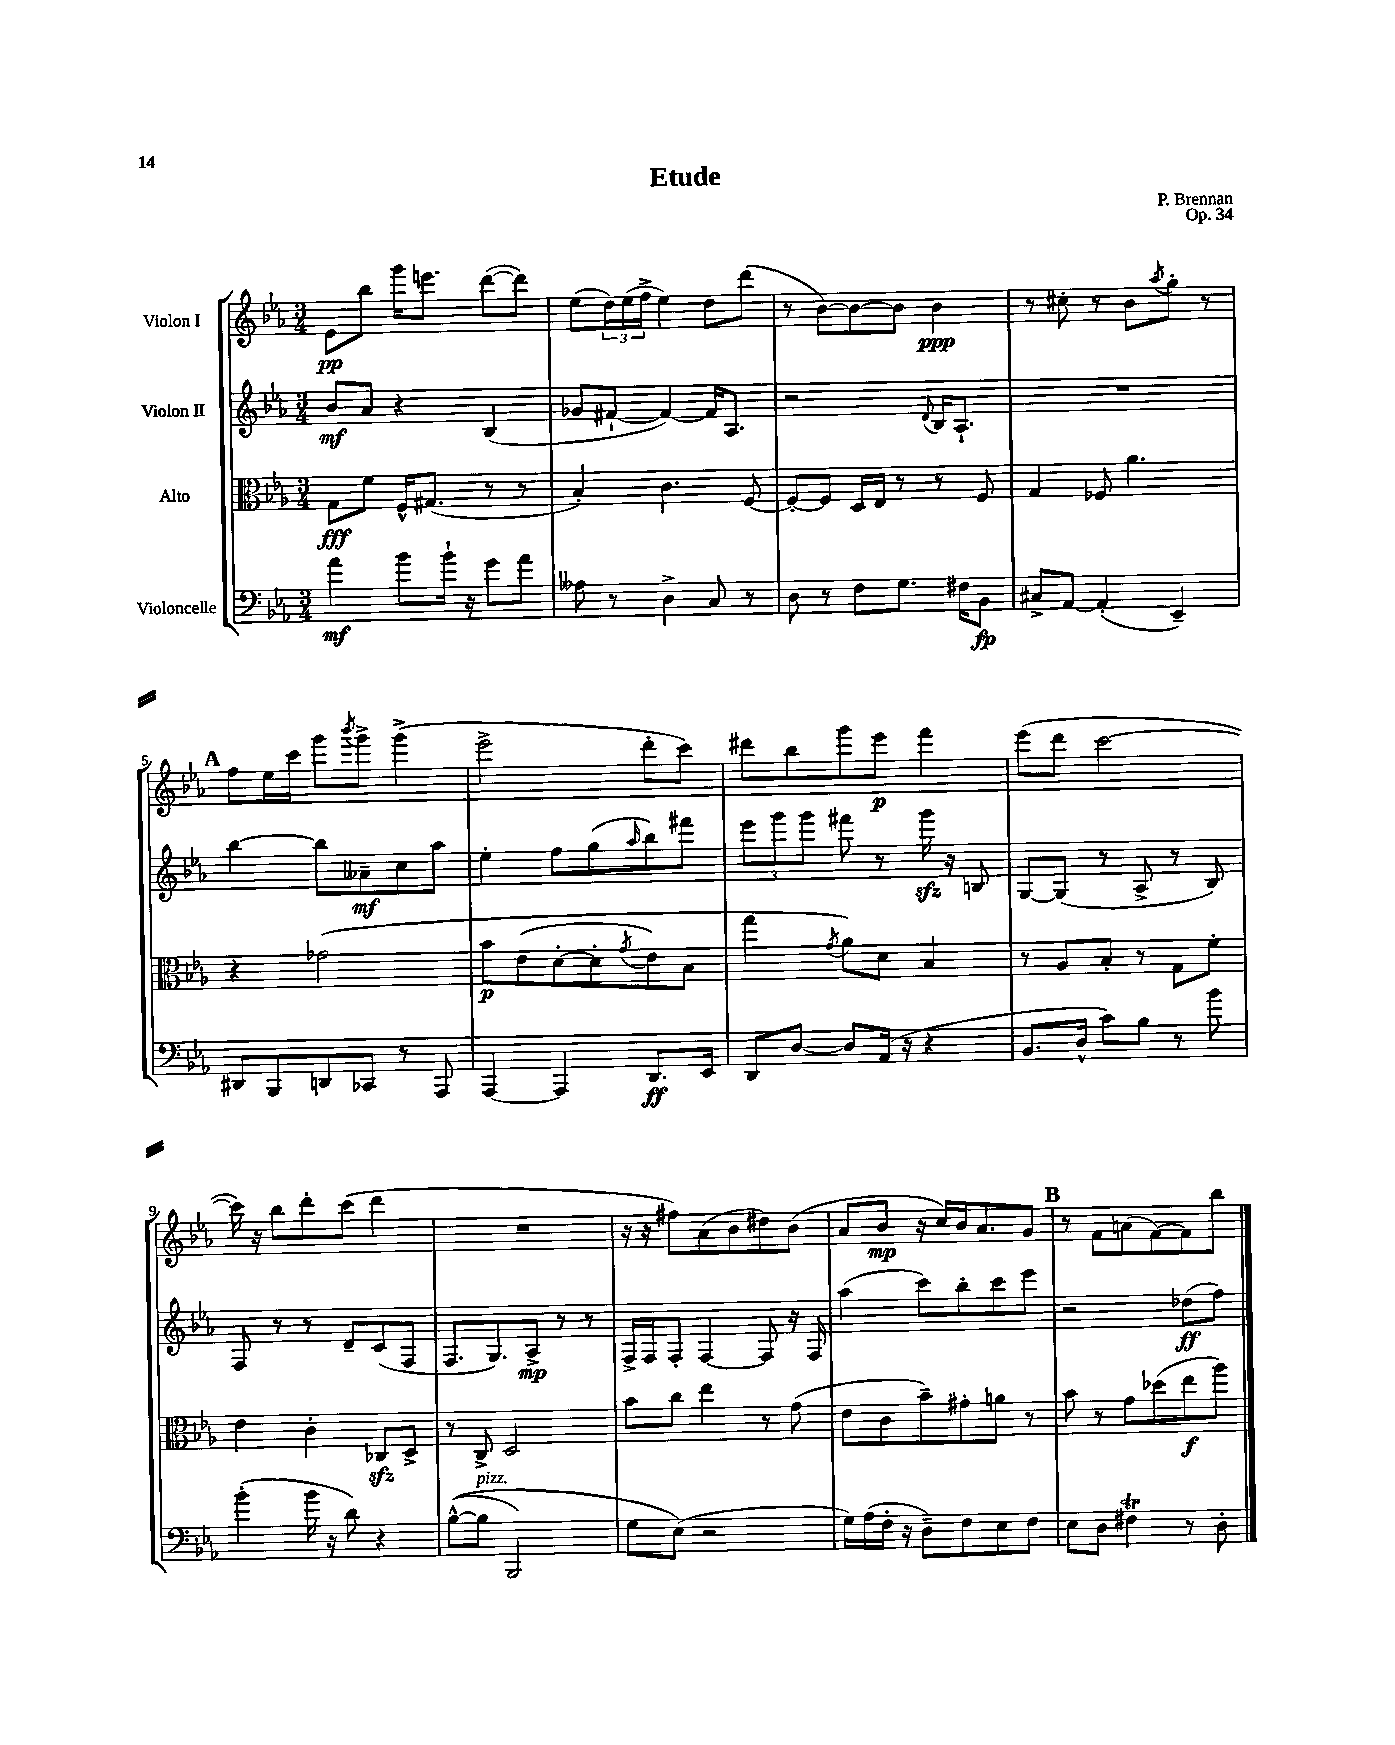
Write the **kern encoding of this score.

**kern	**kern	**kern	**kern
*staff4	*staff3	*staff2	*staff1
*clefF4	*clefC3	*clefG2	*clefG2
*k[b-e-a-]	*k[b-e-a-]	*k[b-e-a-]	*k[b-e-a-]
*M3/4	*M3/4	*M3/4	*M3/4
4a-	8G	8b-	8e-
.	8f	8a-	8bb-
8b-	16F^^	4r	16ggg
.	(8.G#	.	8.eee
16b-`	.	.	.
16r	.	.	.
8g	8r	(4B-	([8ddd
8a-	8r	.	8ddd])
=	=	=	=
8A--	4B-')	8g-	(8ee-
8r	.	[8f#`	24dd)
.	.	.	(24ee-
.	.	.	24ff^
4D^	4.c	4f#_)	4ee-)
8C	.	16f#]	8dd
.	.	8.A-	.
8r	[8F	.	(8ddd
=	=	=	=
8D	8F'_	2r	8r
8r	8F]	.	[8b-)
8F	16D	.	8b-_
.	16E-	.	.
8.G	8r	.	8b-]
.	.	8qqd	.
.	8r	16B-	4b-
16F#	.	8.A-`	.
8BB-	8F	.	.
=	=	=	=
8C#^	4G	2.r	8r
[8AA-	.	.	8cc#'
(4AA-']	8F-	.	8r
.	4.a-	.	8b-
.	.	.	8qaa-
4EE-~)	.	.	8gg'
.	.	.	8r
=	=	=	=
8DD#	4r	[4bb-	8ff
8BBB-	.	.	16ee-
.	.	.	16ccc
8DD	&(2g-	8bb-]	8ggg
.	.	.	8qbbb-
8CC-	.	8a--~	8ggg^
8r	.	8cc	(4ggg^
8AAA-	.	8aa-	.
=	=	=	=
[4AAA-	8b-	4ee-'	2eee-^
.	(8e-	.	.
4AAA-]	[8d'	8ff	.
.	8d']	(8gg	.
.	8qg	16qqaa-	.
8.DD	8e-)	8bb-)	8ddd'
.	8B-	8fff#	8ccc)
16EE-	.	.	.
=	=	=	=
8DD	4gg	12eee-	8ddd#
.	.	12ggg	.
[8D	.	.	8bb-
.	.	12ggg	.
.	8qg	.	.
8D]	8a-&)	8fff#	8ggg
(16AA-	8d	8r	8eee-
16r	.	.	.
4r	4B-	16ggg	4fff
.	.	16r	.
.	.	8B	.
=	=	=	=
8.BB-	8r	[8G	(8eee-
.	8A-	(8G]	8ddd
16D^^	.	.	.
8c)	8B-'	8r	[2ccc
8B-	8r	8A-^	.
8r	8G	8r	.
8b-	8f'	8B-)	.
=	=	=	=
(4b-'	4e-	8F	16ccc])
.	.	.	16r
.	.	8r	8bb-
16b-	4c'	8r	8ddd'
16r	.	.	.
8d)	.	8d~	(8ccc
4r	8C-	(8c	4ddd
.	8D^	8F	.
=	=	=	=
&(([8B-^^	8r	8.F	2.r
8B-]	8C^	.	.
.	.	8.G)	.
2BBB-)	2D	.	.
.	.	8A-^	.
.	.	8r	.
.	.	8r	.
=	=	=	=
8G	8b-	16F^	16r
.	.	16F	16r
(8E-&)	8cc	8F'	8ff#)
2r	4ee-	[4F	(8a-
.	.	.	8b-
.	8r	8F]	8dd#)
.	(8g	16r	(8b-
.	.	16F	.
=	=	=	=
16G)	8e-	(4aa-	8a-
(16A-	.	.	.
16F'	8c	.	8b-
16r	.	.	.
8D~)	8b-~)	8ccc)	16r
.	.	.	16cc)
8F	8g#'	8bb-'	16b-
.	.	.	8.a-
8E-	8a	8ccc	.
8F	8r	8eee-	8g
=	=	=	=
8E-	8b-	2r	8r
8D	8r	.	8f
4F#	8g	.	(8a
.	(8dd-	.	[8f)
8r	8ee-	(8dd-	8f]
8D'	8aa-)	8ff)	8bb-
==	==	==	==
*-	*-	*-	*-
